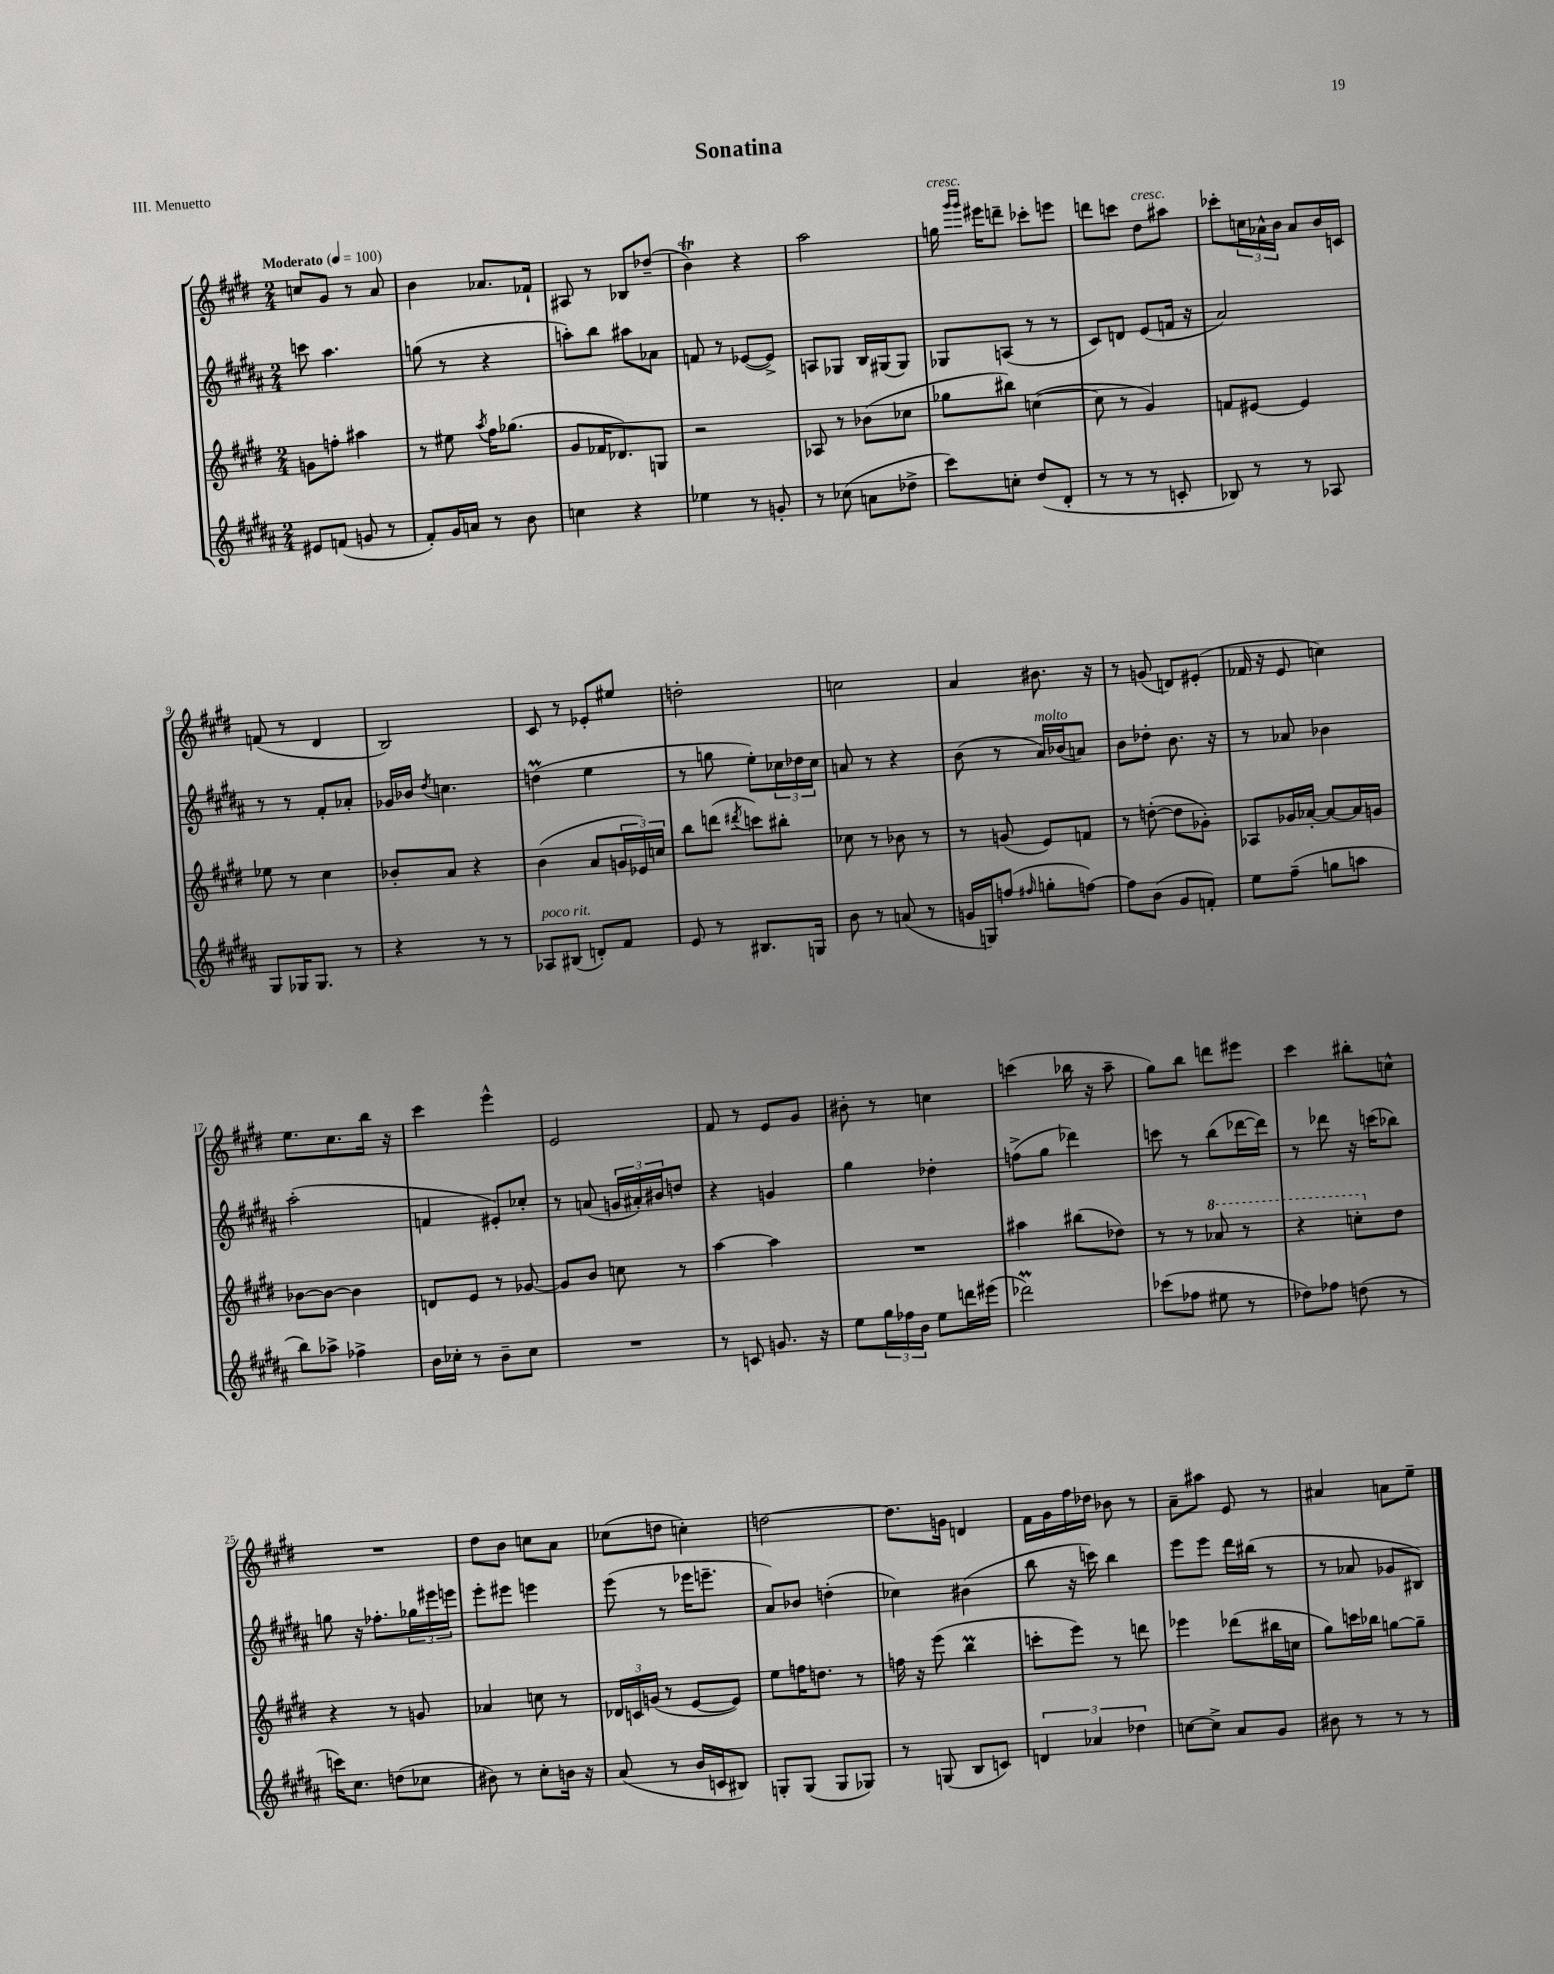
\header { title = "Sonatina" piece = "III. Menuetto" }
<<
\new StaffGroup <<
\new Staff = "s0" {
    \clef treble \key e \major \numericTimeSignature \time 2/4 \tempo "Moderato" 4 = 100
    c''8 gis'8 r8 a'8 |
    b'4 aes'8. fes'16-! |
    ais8 r8 bes8 des''8--( |
    b'4\trill) r4 |
    a''2 |
    g''16^\markup { \italic "cresc." } \grace { gis'''16 gis'''16 } eis'''16 d'''8-- ces'''8-. e'''8 |
    d'''8 c'''8 dis''8^\markup { \italic "cresc." } ais''8 |
    ces'''8-. \tuplet 3/2 { c''16 aes'16-^ b'16 } aes'8 b'16 c'16 |
    f'8( r8 dis'4 |
    b2) |
    cis'8 r8 ees'8-. eis''8 |
    d''2-. |
    c''2 |
    a'4 bis'8. r16 |
    r8 g'8( d'8) eis'8-.( |
    fes'16 r16 e'8 c''4) |
    e''8. cis''8. b''16 r16 |
    cis'''4 e'''4-^ |
    e'2 |
    fis'8 r8 e'8 gis'8 |
    bis'8-. r8 c''4 |
    c'''4( bes''16 r16 a''8-- |
    gis''8) b''8 d'''8 eis'''8 |
    cis'''4 bis''8-. c''8-^ |
    R2 |
    dis''8 b'8 c''8 a'8 |
    ces''8( d''8 c''4-.) |
    d''2~ |
    d''8. g'16 d'4 |
    fis'16 gis'16 fis''16 des''16 bes'8 r8 |
    a'8-- ais''8 e'8 r8 |
    ais'4 a'8 e''8-- \bar "|." |
}
\new Staff = "s1" {
    \clef treble \key b \major \numericTimeSignature \time 2/4
    c'''8 ais''4. |
    g''8( r8 r4 |
    a''8-.) b''8 ais''8 aes'8 |
    f'8 r8 ees'8~( ees'8->) |
    a8 ges8 b16 gis16( gis8) |
    ges8 a8( r8 r8 |
    cis'8) d'8 e'8( f'16 r16 |
    ais'2) |
    r8 r8 fis'8-. aes'8-. |
    ges'16 bes'16 \acciaccatura { dis''8 } c''4. |
    d''4\prall( e''4 |
    r8 g''8 e''8-.) \tuplet 3/2 { ces''16 des''16 ces''16 } |
    a'8 r8 r4 |
    b'8( r8 ais'16^\markup { \italic "molto" }) bes'16( a'8) |
    b'8 des''8-. b'8. r16 |
    r8 aes'8 bes'4 |
    ais''2-.( |
    f'4 eis'8-.) ces''8-. |
    r8 a'8( \tuplet 3/2 { g'16 ais'16-.) bis'16 } d''8 |
    r4 g'4 |
    gis''4 des''4-. |
    f''8->( gis''8 des'''4) |
    c'''8 r8 b''8( des'''16~ des'''16) |
    r8 des'''8 r16 c'''16( bes''8) |
    g''8 r16 fes''8.-. \tuplet 3/2 { ges''16 eis'''16 e'''16 } |
    e'''8-. eis'''8 e'''4 |
    e'''8( r8 ees'''16 e'''8.-- |
    ais'8) bes'8 d''4-.( |
    ces''4) bis'4( |
    b''8 r16 c'''16) b''4 |
    e'''8 e'''8 dis'''16 bis''16( r8 |
    r8 aes'8 ges'8 bis8) \bar "|." |
}
\new Staff = "s2" {
    \clef treble \key e \major \numericTimeSignature \time 2/4
    g'8 f''8-. ais''4 |
    r8 eis''8 \acciaccatura { a''8 } fis''16 ges''8.( |
    gis'8 fes'16 des'8.) g8 |
    r2 |
    aes8 r8 bes'8( ces''8 |
    ges''8 bis''8) c''4~( |
    c''8 r8 gis'4) |
    f'8 eis'8~ eis'4 |
    ees''8 r8 cis''4 |
    bes'8-. a'8 r4 |
    b'4( a'8 \tuplet 3/2 { g'16 ees'16) c''16 } |
    b''8 d'''8( \acciaccatura { dis'''8 } c'''8) bis''8-. |
    ces''8 r8 bes'8 r8 |
    r8 g'8( e'8) f'8 |
    r8 d''8~-.( d''8 ges'8-.) |
    aes8 ges'16 aes'16~-. aes'8~ aes'16 g'16 |
    bes'8~ bes'8~ bes'4 |
    d'8 e'8 r8 ges'8~ |
    ges'8 b'8 c''8 r8 |
    a''4~ a''4 |
    R2 |
    ais''4 bis''8( des''8) |
    r8 r8 \ottava #1 aes''8 r8 |
    r4 c'''8-. \ottava #0 dis''8 |
    r4 r8 g'8 |
    aes'4 c''8 r8 |
    \tuplet 3/2 { des'16 c'16 g'16( } r8 e'8~ e'8) |
    e''8 f''16 d''8. r8 |
    f''16 r16 e'''8( b''4\prall |
    c'''8-. e'''8) r8 d'''8 |
    ees'''4 des'''8( bis''16 c''16 |
    gis''8) c'''16 bes''16 g''8~ g''8-- \bar "|." |
}
\new Staff = "s3" {
    \clef treble \key b \major \numericTimeSignature \time 2/4
    eis'8 f'8( g'8 r8 |
    fis'8-.) gis'16 a'16 r8 b'8 |
    c''4 r4 |
    ees''4 r8 g'8-. |
    r8 ces''8( a'8 des''8-> |
    cis'''8) c''8-. dis''8( dis'8-. |
    r8 r8 r8 c'8-. |
    bes8) r8 r8 aes8 |
    gis8 ges16 ges8. r8 |
    r4 r8 r8 |
    aes8^\markup { \italic "poco rit." } bis8( d'8-.) fis'8 |
    e'8 r8 bis8. g16 |
    b'8 r8 a'8( r8 |
    g'16 g16) f''8( \grace { fis''16 } g''8-. f''8~) |
    f''8 b'8( gis'8 f'8-.) |
    e''8 fis''8--( g''8 a''8 |
    b''8) aes''8-> fes''4-> |
    b'16 ces''16-. r8 b'8-- ces''8 |
    R2 |
    r8 c'8 g'8. r16 |
    e''8 \tuplet 3/2 { gis''16 fes''16 b'16 } e''8 d'''16 eis'''16( |
    des'''2\prall) |
    ces'''8( fes''8 eis''8 r8 |
    des''8) fes''8 d''8( r8 |
    c'''16) cis''8. d''8( ces''8 |
    bis'8) r8 cis''8-. b'16 r16 |
    ais'8( r8 b'16 c'16 bis8) |
    g8-. g8( g8 ges8) |
    r8 g8( b8 c'8) |
    \tuplet 3/2 { d'4 aes'4 des''4 } |
    c''8~ c''8-> ais'8 gis'8 |
    bis'8 r8 r8 r8 \bar "|." |
}
>>
>>
